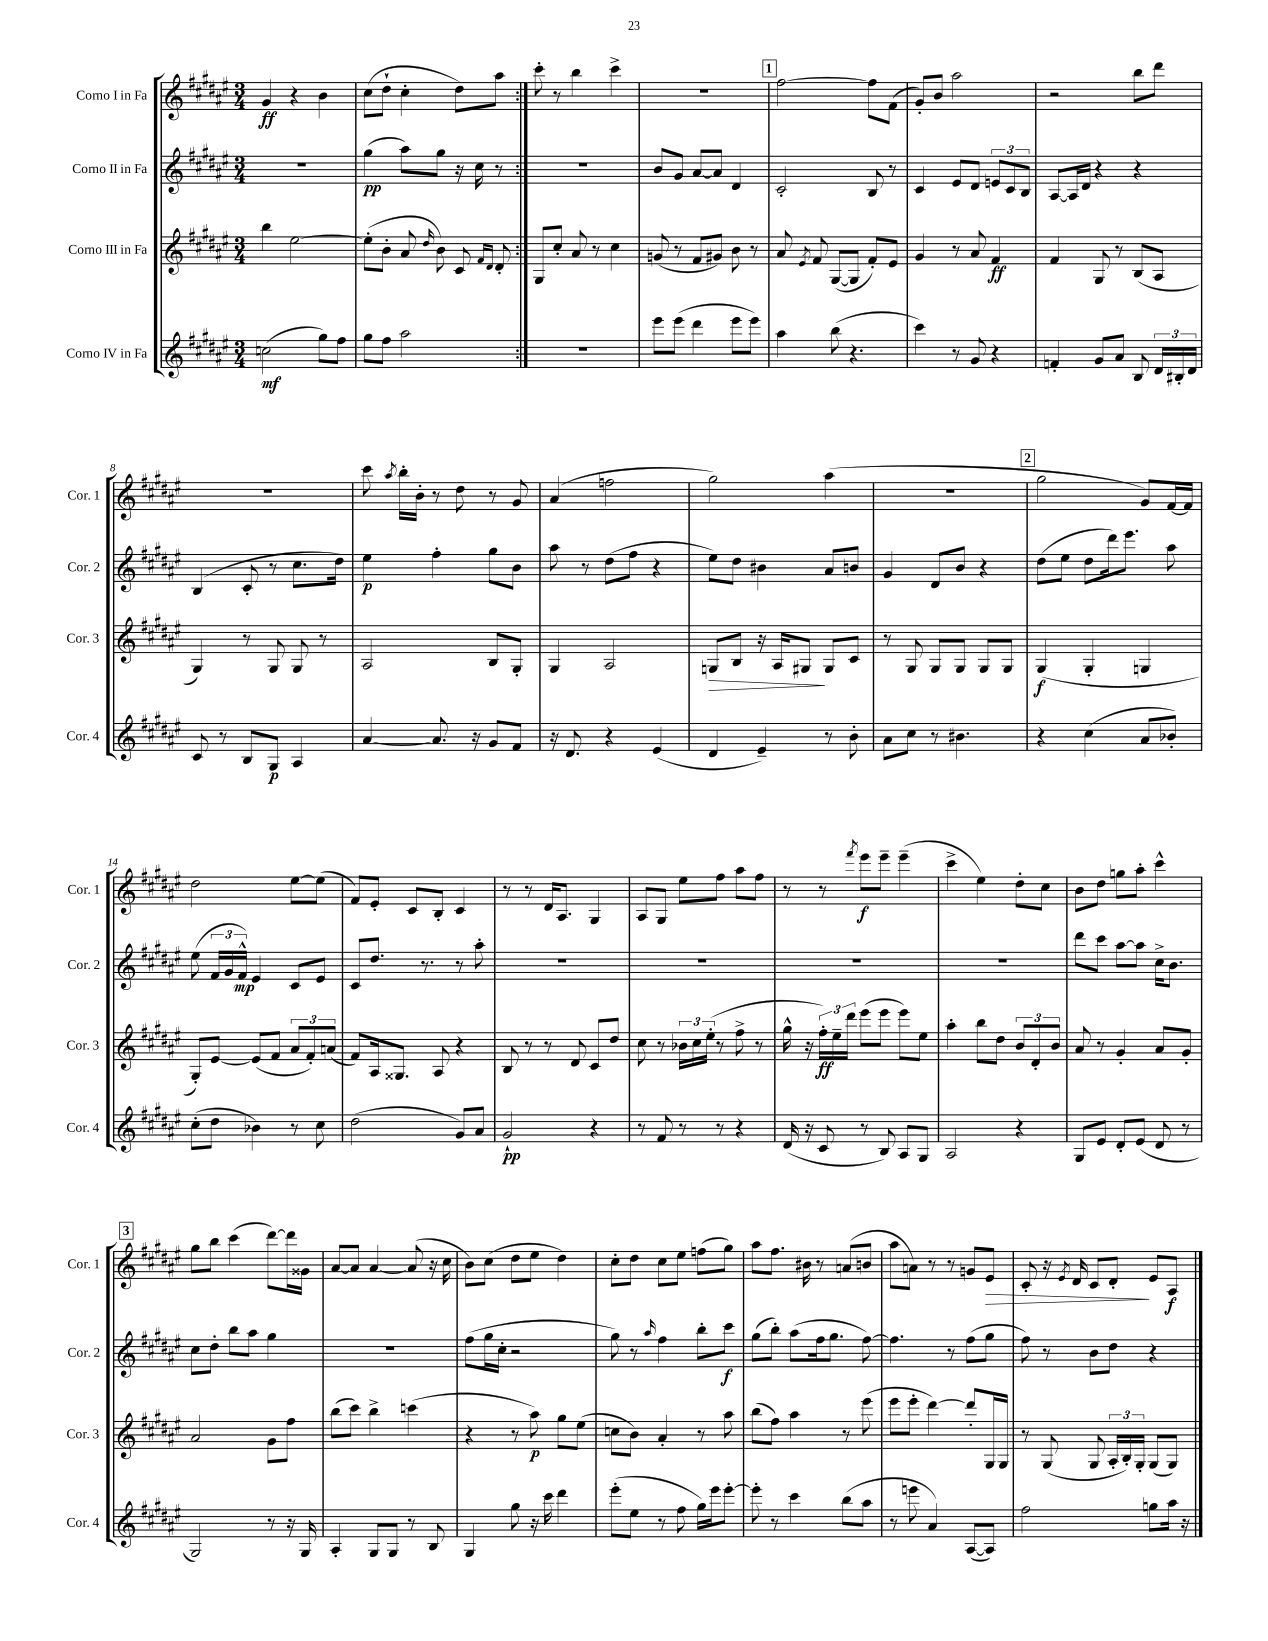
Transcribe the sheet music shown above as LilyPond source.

<<
\new StaffGroup <<
\new Staff = "s0" \with { instrumentName = "Corno I in Fa" shortInstrumentName = "Cor. 1" } {
    \clef treble \key fis \major \numericTimeSignature \time 3/4
    \autoBeamOff \repeat volta 2 { gis'4\ff r4 b'4 |
    cis''8[( dis''8]-! cis''4-. dis''8[) ais''8] | }
    cis'''8-. r8 b''4 cis'''4-> |
    R2. |
    \mark \markup { \box "1" } fis''2~ fis''8[ fis'8]( |
    gis'8[-.) b'8] ais''2 |
    r2 b''8[ dis'''8] |
    R2. |
    cis'''8 \acciaccatura { ais''8 } b''16[-. b'16]-. r8 dis''8 r8 gis'8 |
    ais'4( f''2 |
    gis''2) ais''4( |
    R2. |
    \mark \markup { \box "2" } gis''2 gis'8[) fis'16~ fis'16] |
    dis''2 eis''8[~ eis''8]( |
    fis'8[) eis'8]-. cis'8[ b8]-. cis'4 |
    r8 r8 dis'16[ ais8.] gis4 |
    ais8[ gis8] eis''8[ fis''8] ais''8[ fis''8] |
    r8 r8 \acciaccatura { fis'''8 } eis'''8[\f eis'''8]-- eis'''4--( |
    cis'''4-> eis''4) dis''8[-. cis''8] |
    b'8[ dis''8] g''8[ ais''8]-. cis'''4-^ |
    \mark \markup { \box "3" } gis''8[ b''8] cis'''4( dis'''8[~) dis'''16 gisis'16] |
    ais'8[~ ais'8] ais'4~ ais'8( r16 cis''16 |
    b'8[) cis''8]( dis''8[ eis''8] dis''4) |
    cis''8[-. dis''8] cis''8[ eis''8] f''8[( gis''8]) |
    ais''8[ fis''8.] bis'16 r8 a'8[( b'8] |
    ais''8[ a'8]) r8 r8 g'8[ eis'8]\> |
    cis'8-. r16 \acciaccatura { eis'8 } dis'16 cis'8[ dis'8]-.\! eis'8[ ais8]\f \bar "|." |
}
\new Staff = "s1" \with { instrumentName = "Corno II in Fa" shortInstrumentName = "Cor. 2" } {
    \clef treble \key fis \major \numericTimeSignature \time 3/4
    \autoBeamOff \repeat volta 2 { R2. |
    gis''4\pp( ais''8[) gis''8] r16 cis''16 r8 | }
    R2. |
    b'8[ gis'8] ais'8[~ ais'8] dis'4 |
    \mark \markup { \box "1" } cis'2-. b8 r8 |
    cis'4 eis'8[ dis'8] \tuplet 3/2 { e'8[ cis'8 b8] } |
    ais8[~ ais16 dis'16] r4 r4 |
    b4( cis'8-. r8 cis''8.[ dis''16]) |
    eis''4\p fis''4-. gis''8[ b'8] |
    ais''8 r8 dis''8[( fis''8] r4 |
    eis''8[) dis''8] bis'4 ais'8[ b'8] |
    gis'4 dis'8[ b'8] r4 |
    \mark \markup { \box "2" } dis''8[( eis''8] dis''8[ dis'''16) eis'''8.] ais''8 |
    eis''8( \tuplet 3/2 { fis'16[ gis'16 fis'16]-^\mp) } eis'4 cis'8[ eis'8] |
    cis'8[ dis''8.] r8. r8 ais''8-. |
    R2. |
    R2. |
    R2. |
    R2. |
    dis'''8[ cis'''8] ais''8[~ ais''8] cis''16[-> b'8.] |
    \mark \markup { \box "3" } cis''8[ dis''8]-. b''8[ ais''8] gis''4 |
    R2. |
    fis''8[( gis''16 cis''16]-. r2 |
    gis''8) r8 \grace { ais''16 } fis''4 b''8[-. cis'''8]\f |
    gis''8[( b''8]-.) ais''8[( fis''16 gis''8.] fis''8~) |
    fis''4. r8 fis''8[( gis''8] |
    fis''8) r8 b'8[ dis''8] r4 \bar "|." |
}
\new Staff = "s2" \with { instrumentName = "Corno III in Fa" shortInstrumentName = "Cor. 3" } {
    \clef treble \key fis \major \numericTimeSignature \time 3/4
    \autoBeamOff \repeat volta 2 { b''4 eis''2~ |
    eis''8[-.( b'8]-. ais'8 \grace { dis''16 } b'8) cis'8 \grace { fis'16[ dis'16] } dis'8-. | }
    gis8[ cis''8]-. ais'8 r8 cis''4 |
    g'8( r8 fis'8[ gis'8]) b'8 r8 |
    \mark \markup { \box "1" } ais'8 \acciaccatura { eis'8 } fis'8 gis8[~( gis8] fis'8[-.) eis'8] |
    gis'4 r8 ais'8 fis'4\ff |
    fis'4 gis8 r8 b8[( ais8] |
    gis4) r8 gis8 gis8 r8 |
    ais2 b8[ gis8]-. |
    gis4 ais2 |
    g8[\> b8] r16 ais16[ gis8]\! gis8[ cis'8] |
    r8 gis8 gis8[ gis8] gis8[ gis8] |
    \mark \markup { \box "2" } gis4\f( gis4-. g4 |
    gis8[-.) eis'8]~ eis'8[( fis'8] \tuplet 3/2 { ais'8[ fis'8-.) a'8]( } |
    fis'8[) ais16 gisis8.] ais8 r4 |
    b8 r8 r8 dis'8 cis'8[ dis''8] |
    cis''8 r8 \tuplet 3/2 { bes'16[ cis''16 eis''16]-.( } r8 fis''8-> r8 |
    gis''16-^ r16 \tuplet 3/2 { fis''16[-.\ff) eis''16-- dis'''16] } eis'''8[( eis'''8] eis'''8[) eis''8] |
    ais''4-. b''8[ dis''8] \tuplet 3/2 { b'8[ dis'8-. b'8] } |
    ais'8 r8 gis'4-. ais'8[ gis'8]-. |
    \mark \markup { \box "3" } ais'2 gis'8[ fis''8] |
    b''8[( cis'''8]) b''4-> c'''4( |
    r4 r8 ais''8\p) gis''8[ eis''8]( |
    c''8[ b'8]) ais'4-. r8 ais''8 |
    b''8[( fis''8]) ais''4 r8 eis'''8( |
    eis'''8[ eis'''8]-. dis'''4~) dis'''8[-. gis16 gis16] |
    r8 gis8( gis8 \tuplet 3/2 { ais16[-. b16-.) gis16]-. } gis8[( gis8]) \bar "|." |
}
\new Staff = "s3" \with { instrumentName = "Corno IV in Fa" shortInstrumentName = "Cor. 4" } {
    \clef treble \key fis \major \numericTimeSignature \time 3/4
    \autoBeamOff \repeat volta 2 { c''2\mf( gis''8[) fis''8] |
    gis''8[ fis''8] ais''2 | }
    R2. |
    eis'''8[ eis'''8]( dis'''4 eis'''8[ eis'''8]) |
    \mark \markup { \box "1" } ais''4 b''8( r4. |
    cis'''4) r8 gis'8 r4 |
    f'4-. gis'8[ ais'8] b8 \tuplet 3/2 { dis'16[ bis16-. dis'16] } |
    cis'8 r8 b8[ gis8]\p ais4 |
    ais'4~ ais'8. r16 gis'8[ fis'8] |
    r16 dis'8. r4 eis'4( |
    dis'4 eis'4--) r8 b'8-. |
    ais'8[ cis''8] r8 bis'4. |
    \mark \markup { \box "2" } r4 cis''4( ais'8[ bes'8]-.) |
    cis''8[-.( dis''8] bes'4) r8 cis''8 |
    dis''2( gis'8[) ais'8] |
    gis'2-!\pp r4 |
    r8 fis'8 r8 r8 r4 |
    dis'16( r16 cis'8 r8 b8) ais8[ gis8] |
    ais2 r4 |
    gis8[ eis'8] dis'8[-. eis'8]( dis'8 r8 |
    \mark \markup { \box "3" } gis2) r8 r16 gis16 |
    ais4-. gis8[ gis8] r8 b8 |
    gis4 gis''8 r16 cis'''16 dis'''4 |
    eis'''8[-.( eis''8] r8 fis''8 gis''16[) eis'''16 eis'''8]~-. |
    eis'''8-. r8 cis'''4 b''8[( ais''8] |
    r8 e'''8 ais'4) ais8[~( ais8]) |
    fis''2 g''8[ ais''16] r16 \bar "|." |
}
>>
>>
